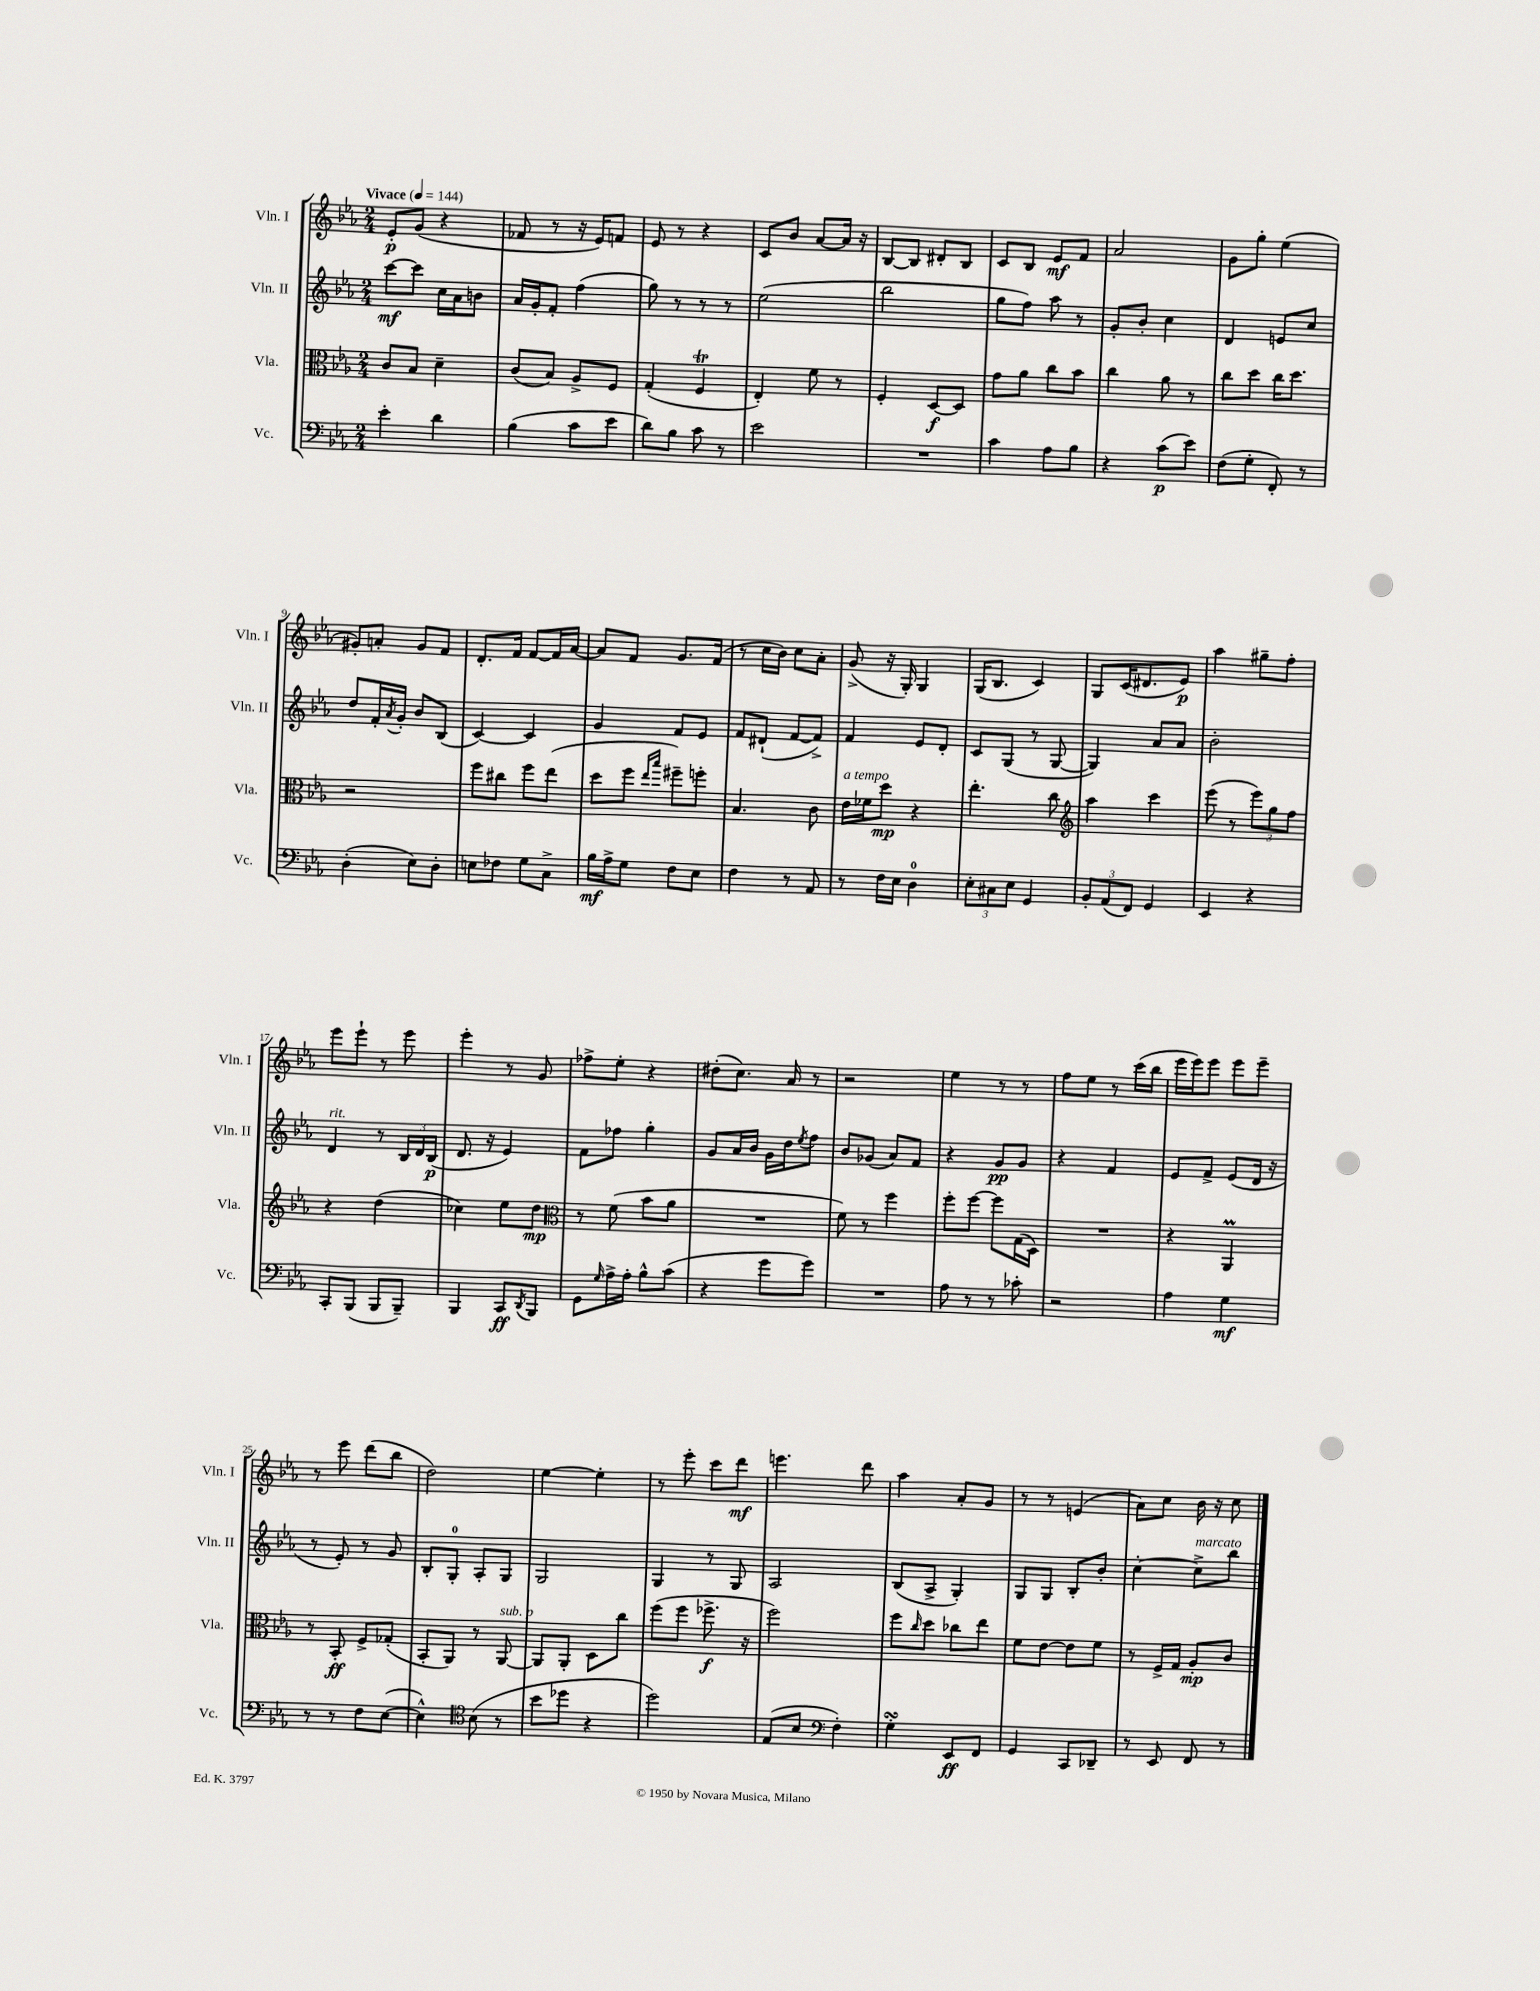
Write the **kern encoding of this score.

**kern	**dynam	**kern	**dynam	**kern	**dynam	**kern	**dynam
*part4	*part4	*part3	*part3	*part2	*part2	*part1	*part1
*staff4	*staff4	*staff3	*staff3	*staff2	*staff2	*staff1	*staff1
*I"Vc.	*	*I"Vla.	*	*I"Vln. II	*	*I"Vln. I	*
*I'Vc.	*	*I'Vla.	*	*I'Vln. II	*	*I'Vln. I	*
*clefF4	*	*clefC3	*	*clefG2	*	*clefG2	*
*k[b-e-a-]	*	*k[b-e-a-]	*	*k[b-e-a-]	*	*k[b-e-a-]	*
*M2/4	*	*M2/4	*	*M2/4	*	*M2/4	*
*MM144	*	*MM144	*	*MM144	*	*MM144	*
=1	=1	=1	=1	=1	=1	=1	=1
!	!	!	!	!	!	!LO:TX:a:B:t=Vivace	!
4e-'\	.	8c/L	.	[8ccc\L	mf	8e-'/L	p
.	.	8B-/J	.	8ccc\J]	.	(8g/J	.
4d\	.	4d~\	.	16cc\LL	.	4r	.
.	.	.	.	16a-\J	.	.	.
.	.	.	.	8bn\J	.	.	.
=2	=2	=2	=2	=2	=2	=2	=2
(4B-\	.	(8c/L	.	16a-/LL	.	8f-X/	.
.	.	.	.	16g'/J	.	.	.
.	.	8B-/J)	.	8f'/J	.	8r	.
8c\L	.	8A-^/L	.	(4ff\	.	16r	.
.	.	.	.	.	.	16e-/KL)	.
8e-\J	.	8F/J	.	.	.	8fn/J	.
=3	=3	=3	=3	=3	=3	=3	=3
8d\L)	.	(4G'/	.	8gg\)	.	8e-/	.
8B-\J	.	.	.	8r	.	8r	.
8c\	.	4FT/	.	8r	.	4r	.
8r	.	.	.	8r	.	.	.
=4	=4	=4	=4	=4	=4	=4	=4
2e-\	.	4E-'/)	.	(2ee-\	.	8c/L	.
.	.	.	.	.	.	8b-/J	.
.	.	8f\	.	.	.	[8a-/L	.
.	.	8r	.	.	.	16a-/Jk]	.
.	.	.	.	.	.	16r	.
=5	=5	=5	=5	=5	=5	=5	=5
2r	.	4F'/	.	2bb-\	.	[8B-/L	.
.	.	.	.	.	.	8B-/J]	.
.	.	[8D/L	f	.	.	8d#X'/L	.
.	.	8D/J]	.	.	.	8B-/J	.
=6	=6	=6	=6	=6	=6	=6	=6
4c\	.	8g\L	.	8gg\L	.	8c/L	.
.	.	8a-\J	.	8ff\J)	.	8B-/J	.
8A-\L	.	8cc\L	.	8aa-\	.	8e-/L	mf
8B-\J	.	8b-\J	.	8r	.	8f/J	.
=7	=7	=7	=7	=7	=7	=7	=7
4r	.	4cc\	.	8g'/L	.	2a-/	.
.	.	.	.	8b-'/J	.	.	.
(8c\L	p	8a-\	.	4cc\	.	.	.
8e-\J)	.	8r	.	.	.	.	.
=8	=8	=8	=8	=8	=8	=8	=8
(8F\L	.	8cc\L	.	4d/	.	8g\L	.
8G'\J	.	8dd\J	.	.	.	8gg'\J	.
8FF'/)	.	16cc\KL	.	8en/L	.	(4ee-\	.
.	.	8.dd\J	.	.	.	.	.
8r	.	.	.	8cc/J	.	.	.
!!LO:LB:g=z
=9	=9	=9	=9	=9	=9	=9	=9
(4D'\	.	2r	.	8dd/L	.	8g#X'/L)	.
.	.	.	.	16f'/L	.	8an'/J	.
.	.	.	.	8qa-/	.	.	.
.	.	.	.	16g'/JJ	.	.	.
8E-\L)	.	.	.	8b-/L	.	8g#/L	.
8D'\J	.	.	.	(8B-/J	.	8f/J	.
=10	=10	=10	=10	=10	=10	=10	=10
8En\L	.	8ff\L	.	[4c/)	.	8.d'/L	.
8F-X\J	.	8cc#X\J	.	.	.	.	.
.	.	.	.	.	.	16f/Jk	.
8G\L	.	8ff\L	.	4c/]	.	[8f/L	.
8C^\J	.	(8ee-\J	.	.	.	16f/L]	.
.	.	.	.	.	.	[16a-/JJ	.
=11	=11	=11	=11	=11	=11	=11	=11
16B-\LL	mf	8dd\L	.	4g/	.	8a-/L]	.
16A-^\J	.	.	.	.	.	.	.
8G\J	.	8ff\J	.	.	.	8f/J	.
.	.	16qqee-/LL	.	.	.	.	.
.	.	16qqbb-/JJ	.	.	.	.	.
8F\L	.	8ff#X~\L)	.	8f/L	.	8.g/L	.
8E-\J	.	8ffn'\J	.	8e-/J	.	.	.
.	.	.	.	.	.	(16f/Jk	.
=12	=12	=12	=12	=12	=12	=12	=12
4F\	.	4.B-/	.	8f/L	.	8r	.
.	.	.	.	(8d#X`/J	.	16cc\LL	.
.	.	.	.	.	.	16b-\JJ)	.
8r	.	.	.	[8f/L	.	8cc\L	.
8AA-/	.	8c\	.	8f^/J])	.	8a-'\J	.
=13	=13	=13	=13	=13	=13	=13	=13
!	!	!LO:TX:a:i:t=a tempo	!	!	!	!	!
8r	.	16e-\LL	.	4f/	.	(8g^/	.
.	.	16f-X\J	.	.	.	.	.
16F\LL	.	8dd\J	mp	.	.	16r	.
16E-\JJ	.	.	.	.	.	16G'/)	.
4D\	.	4r	.	8e-/L	.	4G/	.
.	.	.	.	8d'/J	.	.	.
=14	=14	=14	=14	=14	=14	=14	=14
12E-'\L	.	4.ee-'\	.	8c/L	.	(16G/KL	.
.	.	.	.	.	.	8.B-/J	.
12C#X\	.	.	.	.	.	.	.
.	.	.	.	(8G/J	.	.	.
12E-\J	.	.	.	.	.	.	.
4GG/	.	.	.	8r	.	4c/)	.
.	.	8cc\	.	[8G/	.	.	.
=15	=15	=15	=15	=15	=15	=15	=15
*	*	*clefG2	*	*	*	*	*
12BB-'/L	.	4aa-\	.	4G/])	.	8G/L	.
(12AA-/	.	.	.	.	.	.	.
.	.	.	.	.	.	(16c/K	.
12FF/J)	.	.	.	.	.	.	.
.	.	.	.	.	.	8.d#X/	.
4GG/	.	4ccc\	.	8a-/L	.	.	.
.	.	.	.	8a-/J	.	8e-/J)	p
=16	=16	=16	=16	=16	=16	=16	=16
4EE-/	.	(8eee-\	.	2b-'\	.	4aa-\	.
.	.	8r	.	.	.	.	.
4r	.	12eee-\L)	.	.	.	8gg#X~\L	.
.	.	12gg\	.	.	.	.	.
.	.	.	.	.	.	8ff'\J	.
.	.	12ff\J	.	.	.	.	.
!!LO:LB:g=z
=17	=17	=17	=17	=17	=17	=17	=17
!	!	!	!	!LO:TX:a:i:t=rit.	!	!	!
8CC'/L	.	4r	.	4d/	.	8eee-\L	.
(8BBB-/J	.	.	.	.	.	8eee-`\J	.
8BBB-/L	.	(4dd\	.	8r	.	8r	.
8BBB-~/J)	.	.	.	24B-/LL	.	8eee-\	.
.	.	.	.	24d/	.	.	.
.	.	.	.	(24B-/JJ	p	.	.
=18	=18	=18	=18	=18	=18	=18	=18
4BBB-/	.	4cc-X\)	.	8.d/	.	4eee-'\	.
.	.	.	.	16r	.	.	.
8CC/L	ff	8ee-\L	.	4e-/)	.	8r	.
8qDD/	.	.	.	.	.	.	.
8BBB-/J	.	8dd\J	mp	.	.	8g/	.
=19	=19	=19	=19	=19	=19	=19	=19
*	*	*clefC3	*	*	*	*	*
8GG\L	.	8r	.	8f\L	.	8ff-X^\L	.
16qqG/	.	.	.	.	.	.	.
16A-^\L	.	(8f\	.	8ff-X\J	.	8ee-'\J	.
16A-'\JJ	.	.	.	.	.	.	.
8B-^^\L	.	8b-\L	.	4gg'\	.	4r	.
(8c\J	.	8a-\J	.	.	.	.	.
=20	=20	=20	=20	=20	=20	=20	=20
4r	.	2r	.	8g/L	.	(8dd#X'\L	.
.	.	.	.	16a-/L	.	8.cc\J)	.
.	.	.	.	16b-/JJ	.	.	.
8g\L	.	.	.	16g\LL	.	.	.
.	.	.	.	16dd\J	.	16a-/	.
.	.	.	.	8qee-/	.	.	.
8g\J)	.	.	.	8ff\J	.	8r	.
=21	=21	=21	=21	=21	=21	=21	=21
2r	.	8f\)	.	8b-/L	.	2r	.
.	.	8r	.	(8g-X/J	.	.	.
.	.	4ff\	.	8a-/L)	.	.	.
.	.	.	.	8f/J	.	.	.
=22	=22	=22	=22	=22	=22	=22	=22
8A-\	.	8ff'\L	.	4r	.	4ee-\	.
8r	.	[8ff\J	.	.	.	.	.
8r	.	8ff\L]	.	8g/L	pp	8r	.
8c-X'\	.	(16G\L	.	8g/J	.	8r	.
.	.	16D\JJ)	.	.	.	.	.
=23	=23	=23	=23	=23	=23	=23	=23
2r	.	2r	.	4r	.	8ff\L	.
.	.	.	.	.	.	8ee-\J	.
.	.	.	.	4f/	.	8r	.
.	.	.	.	.	.	(16ccc\LL	.
.	.	.	.	.	.	16bb-\JJ	.
=24	=24	=24	=24	=24	=24	=24	=24
4A-\	.	4r	.	8e-/L	.	16eee-\LL	.
.	.	.	.	.	.	16eee-\J)	.
.	.	.	.	8f^/J	.	8eee-\J	.
4G\	mf	4AA-M/	.	(8e-/L	.	8eee-\L	.
.	.	.	.	16d/Jk	.	8eee-~\J	.
.	.	.	.	16r	.	.	.
!!LO:LB:g=z
=25	=25	=25	=25	=25	=25	=25	=25
8r	.	8r	.	8r	.	8r	.
8r	.	8BB-'/	ff	8e-'/)	.	8eee-\	.
8F\L	.	8F^/L	.	8r	.	(8ddd\L	.
([8E-\J	.	(8G-X'/J	.	8g/	.	8bb-\J	.
=26	=26	=26	=26	=26	=26	=26	=26
4E-^^\])	.	8BB-'/L	.	8B-'/L	.	2dd\)	.
.	.	8AA-/J)	.	8G'/J	.	.	.
*clefC4	*	*	*	*	*	*	*
(8B-\	.	8r	.	8A-'/L	.	.	.
!	!	!LO:TX:a:i:t=sub. p	!	!	!	!	!
8r	.	[8AA-/	.	8G/J	.	.	.
=27	=27	=27	=27	=27	=27	=27	=27
8b-\L	.	8AA-/L]	.	2G/	.	[4ee-\	.
8dd-X\J	.	8AA-'/J	.	.	.	.	.
4r	.	8D\L	.	.	.	4ee-'\]	.
.	.	8cc\J	.	.	.	.	.
=28	=28	=28	=28	=28	=28	=28	=28
2dd\)	.	(8ff\L	.	4G/	.	8r	.
.	.	8ff\J	.	.	.	8eee-'\	.
.	.	8.ff-X^\	f	8r	.	8ccc\L	.
.	.	.	.	8G/	.	8ddd\J	mf
.	.	16r	.	.	.	.	.
=29	=29	=29	=29	=29	=29	=29	=29
(8E-/L	.	2ff\)	.	2A-/	.	4.eeen\	.
8B-/J	.	.	.	.	.	.	.
*clefF4	*	*	*	*	*	*	*
4F'\)	.	.	.	.	.	.	.
.	.	.	.	.	.	8ddd\	.
=30	=30	=30	=30	=30	=30	=30	=30
4GsSsS'\	.	8ff\L	.	(8B-/L	.	4aa-\	.
.	.	16qqcc/	.	.	.	.	.
.	.	8dd\J	.	8A-^/J	.	.	.
8EE-/L	ff	8cc-X\L	.	4G'/)	.	8a-'/L	.
8FF/J	.	8ee-\J	.	.	.	8g/J	.
=31	=31	=31	=31	=31	=31	=31	=31
4GG/	.	8f\L	.	8G/L	.	8r	.
.	.	[8e-\J	.	8G/J	.	8r	.
8CC/L	.	8e-\L]	.	8B-'/L	.	(4en/	.
8DD-X~/J	.	8f\J	.	8b-'/J	.	.	.
=32	=32	=32	=32	=32	=32	=32	=32
8r	.	8r	.	[4cc'\	.	8a-\L)	.
8EE-/	.	16F^/LL	.	.	.	8cc\J	.
.	.	16G/JJ	.	.	.	.	.
!	!	!	!	!LO:TX:a:i:t=marcato	!	!	!
8FF/	.	8A-'/L	mp	8cc^\L]	.	16b-\	.
.	.	.	.	.	.	16r	.
8r	.	8c/J	.	8bb-\J	.	8cc\	.
==	==	==	==	==	==	==	==
*-	*-	*-	*-	*-	*-	*-	*-
